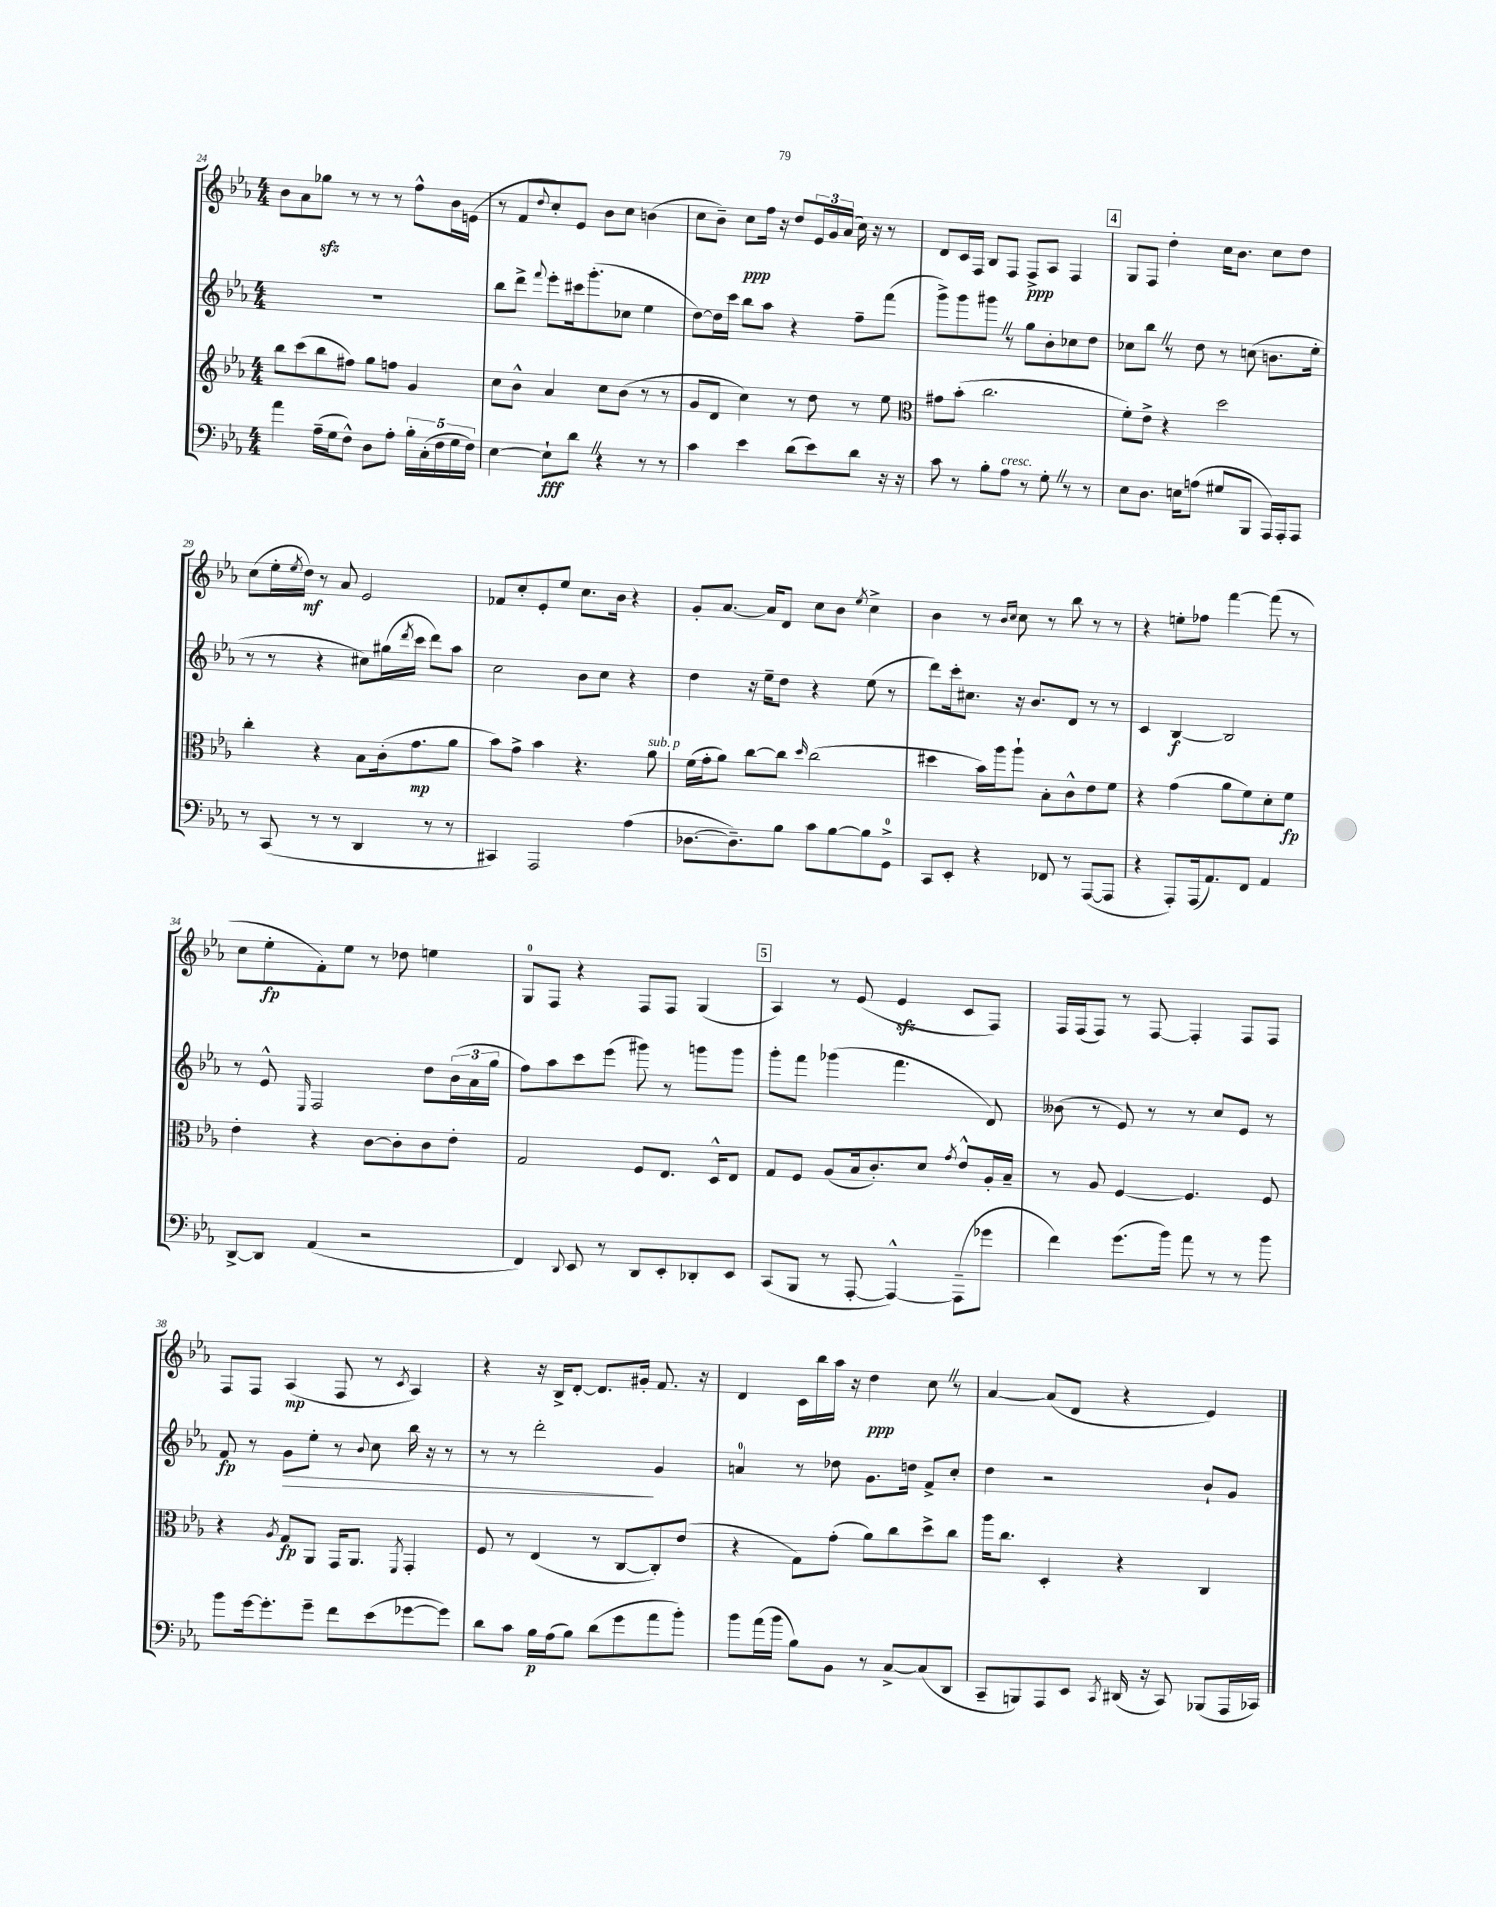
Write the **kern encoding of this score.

**kern	**kern	**kern	**kern
*staff4	*staff3	*staff2	*staff1
*clefF4	*clefG2	*clefG2	*clefG2
*k[b-e-a-]	*k[b-e-a-]	*k[b-e-a-]	*k[b-e-a-]
*M4/4	*M4/4	*M4/4	*M4/4
4a-\	8bb-\L	1r	8b-\L
.	(8ccc\	.	8a-\
(16A-~\LL	8bb-\	.	8gg-\J
16G\J	.	.	.
8F^^\J)	8ff#\J)	.	8r
8D\L	8gg\L	.	8r
8A-'\J	8ff\J	.	8r
20B-'\LL	4g/	.	8ff^^\L
(20C'\	.	.	.
20F\	.	.	.
.	.	.	16b-\L
20G\	.	.	.
.	.	.	(16e\JJ
20F\JJ)	.	.	.
=	=	=	=
[4E-\	8cc\L	8bb-\L	8r
.	8b-^^\J	8ddd^\J	8f/L
.	.	8qqfff/	8qqdd/
8E-`\]L	4a-/	8eee-'\L	8cc'/)
8d\J	.	16ccc#\k	8e-/J
.	.	(8.ggg'\	.
4r	8cc\L	.	8b-\L
.	(8b-\J	8cc-\J	8cc\J
8r	8r	4ee-\	(4b\
8r	8r	.	.
=	=	=	=
4c\	8g/L	[8dd\L)	8cc\L
.	8d/J	16dd\]L	8b-~\J)
.	.	16ccc\JJ	.
4e-\	4cc\)	8bb-\L	8cc\L
.	.	8aa-\J	16ff\Jk
.	.	.	16r
(8d\L	8r	4r	8dd/L
8e-\)	8dd\	.	24e-/L
.	.	.	24g/
.	.	.	(24a-/JJ
8d\J	8r	8ff~\L	16cc\)
.	.	.	16r
16r	8ee-\	(8fff\J	8r
16r	.	.	.
=	=	=	=
*	*clefC3	*	*
8c\	8g#\L	8ggg^\L)	8d/L
8r	(8b-'\J	8ggg\	16c/L
.	.	.	16F/JJ
8B-'\L	2.cc\	8ggg#\J	8B-/L
8A-\J	.	8r	8F/J
8r	.	8gg\L	8F^/L
8G'\	.	8b-'\	8A-/J
8r	.	8cc-\	4F/
8r	.	8dd\J	.
=	=	=	=
8E-\L	8f'\L)	8cc-\L	8G/L
8.D\J	8e-^\J	8bb-\J	8F/J
.	4r	8r	4dd'\
16E\LK	.	.	.
(8A\J	.	8dd\	.
8G#/L	2dd\	8r	16cc\LK
.	.	.	8.b-\J
8BBB-/J	.	(8cc\	.
16AAA-/LL)	.	8.b\L	8cc\L
16AAA-'/J	.	.	.
8AAA-/J	.	.	8dd\J
.	.	16ee-'\Jk	.
=	=	=	=
8r	4cc'\	8r	(8cc\L
(8CC/	.	8r	16ee-'\L
.	.	.	8qee-/
.	.	.	16dd\JJ)
8r	4r	4r	8r
8r	.	.	8a-/
4DD/	8B-\L	8cc#\L)	2e-/
.	(16c'\k	(16gg#\L	.
.	.	8qddd/	.
.	8.g\	16ccc\JJ	.
8r	.	8ddd\L)	.
8r	8a-\J	8aa-\J	.
=	=	=	=
4CC#/)	8b-\L)	2cc\	8f-/L
.	8g^\J	.	8cc'/
2AAA-/	4b-\	.	8e-'/
.	.	.	8ee-/J
.	4.r	8b-\L	8.cc\L
.	.	8cc\J	.
.	.	.	16b-\Jk
(4A-\	.	4r	4r
.	8a-\	.	.
=	=	=	=
[8.D-\L	(16f\LL	4dd\	8g'/L
.	16g'\J	.	.
.	8a-\J)	.	[8.a-/J
8.D-~\])	.	.	.
.	[8cc\L	16r	.
.	.	16ee-~\LK	16a-/]LK
8B-\J	8cc\]J	8dd\J	8d/J
.	16qqdd/	.	.
8c\L	(2cc\	4r	8cc\L
[8B-\	.	.	8b-\J
.	.	.	8qee-/
8B-\]	.	(8ee-\	4cc^\
8GG^\J	.	8r	.
=	=	=	=
8CC/L	4dd#\	8ddd\L)	4b-\
8EE-'/J	.	16ccc'\k	.
.	.	8.cc#\J	.
4r	16b-\LL)	.	8r
.	16aa-\J	.	.
.	.	.	16qqb-/LL
.	.	.	16qqcc/JJ
.	8aa-`\J	16r	8cc\
.	.	8.b-/L	.
8FF-/	8B-'\L	.	8r
8r	8c^^\	8d/J	8bb-\
([8AAA-/L	8e-\	8r	8r
8AAA-/]J	8f\J	8r	8r
=	=	=	=
4r	4r	4c/	4r
8AAA-'/L)	(4g\	[4B-/	8ee'\L
(16AAA-/k	.	.	8ff-\J
8.AA-/)	.	.	.
.	8a-\L	2B-/]	[4fff\
8FF/J	8f\)	.	.
4AA-/	8d'\	.	(8fff\]
.	8f\J	.	8r
=	=	=	=
[8DD^/L	4e-'\	8r	8cc\L
8DD/]J	.	8e-^^/	8ee-'\
.	.	16qqE-/	.
(4AA-/	4r	2F/	8f'\)
.	.	.	8ee-\J
2r	[8c\L	.	8r
.	8c'\]	.	8dd-\
.	8c\	8dd\L	4ee\
.	8e-'\J	(24b-\L	.
.	.	24a-\	.
.	.	24gg\JJ	.
=	=	=	=
4FF/)	2G/	8ff\L)	8G/L
.	.	8aa-\	8F/J
8qqDD/	.	.	.
8EE-/	.	8ccc\	4r
8r	.	(8eee-\J	.
8DD/L	8F/L	8ggg#\)	8F/L
8EE-'/	8.E-/J	8r	8F/J
8DD-'/	.	8ggg\L	(4G/
.	16D^^/LK	.	.
8EE-/J	8E-/J	8ggg\J	.
=	=	=	=
(8CC/L	8G/L	8ggg'\L	4A-/)
8BBB-/J	8F/J	8fff\J	.
8r	(8A-/L	(4ggg-\	8r
[8AAA-'/	16B-/k	.	(8e-/
.	8.c'/)	.	.
4AAA-^^/_)	.	4.fff\	4e-/
.	8d/J	.	.
.	8qg/	.	.
(8AAA-~\]L	8e-^^/L	.	8c/L
8g-\J	16A-'/L	8d/)	8F/J)
.	16B-~/JJ	.	.
=	=	=	=
4f\)	8r	(8b--\	16F/LL
.	.	.	(16F/J
.	8A-/	8r	8F/J)
(8.g\L	[4F/	8e-/)	8r
.	.	8r	[8F/
16b-\Jk)	.	.	.
8a-\	4.F/]	8r	4F'/]
8r	.	8cc/L	.
8r	.	8e-/J	8F/L
8b-\	8F/	8r	8F/J
=	=	=	=
8b-\L	4r	8f/	8F/L
[16g\k	.	8r	8F/J
8.g'\]	.	.	.
.	8qA-/	.	.
.	8G/L	8g\L	(4A-/
8g~\J	8AA-/J	8ee-'\J	.
8f\L	16GG/LK	8r	8F/
.	8.AA-/J	.	.
.	.	8qqb-/	.
(8e-\	.	8cc\	8r
.	8qFF/	.	8qc/
[8g-\	4GG'/	16bb-\	4A-/)
.	.	16r	.
8g-\]J)	.	8r	.
=	=	=	=
8d\L	8F/	8r	4r
8c\J	8r	8r	.
16B-\LL	(4E-/	2ddd'\	16r
(16A-\J	.	.	16B-^/LK
8B-\J)	.	.	[8d'/J
(8d\L	8r	.	8.d/]L
8g\	[8C/L	.	.
.	.	.	16g#'/Jk
8a-\	8C'/])	4g/	8.f/
8b-'\J)	(8e-/J	.	.
.	.	.	16r
=	=	=	=
8b-\L	4r	4a/	4d/
(16a-\L	.	.	.
16b-\JJ	.	.	.
8B-\L)	8G\L)	8r	16c\LL
.	.	.	16bb-\
8BB-\J	(8g'\J	8dd-\	16aa-\JJ
.	.	.	16r
8r	8a-\L)	8.g\L	4dd\
[8C^/L	8cc\	.	.
.	.	16dd\Jk	.
(8C/]	8dd^\	8f^/L	8cc\
8DD/J	8cc\J	8cc'/J	8r
=	=	=	=
8CC~/L	16aa-\LK	4dd\	[4a-/
.	8.cc\J	.	.
8BBB/)	.	.	.
8AAA-/	4D'/	2r	(8a-/]L
8EE-/J	.	.	8d/J
8qCC/	.	.	.
(16DD#/	4r	.	4r
16r	.	.	.
8CC/)	.	.	.
(8BBB-/L	4C/	8b-`/L	4e-/)
16AAA-/L	.	8g/J	.
16CC-/JJ)	.	.	.
==	==	==	==
*-	*-	*-	*-
